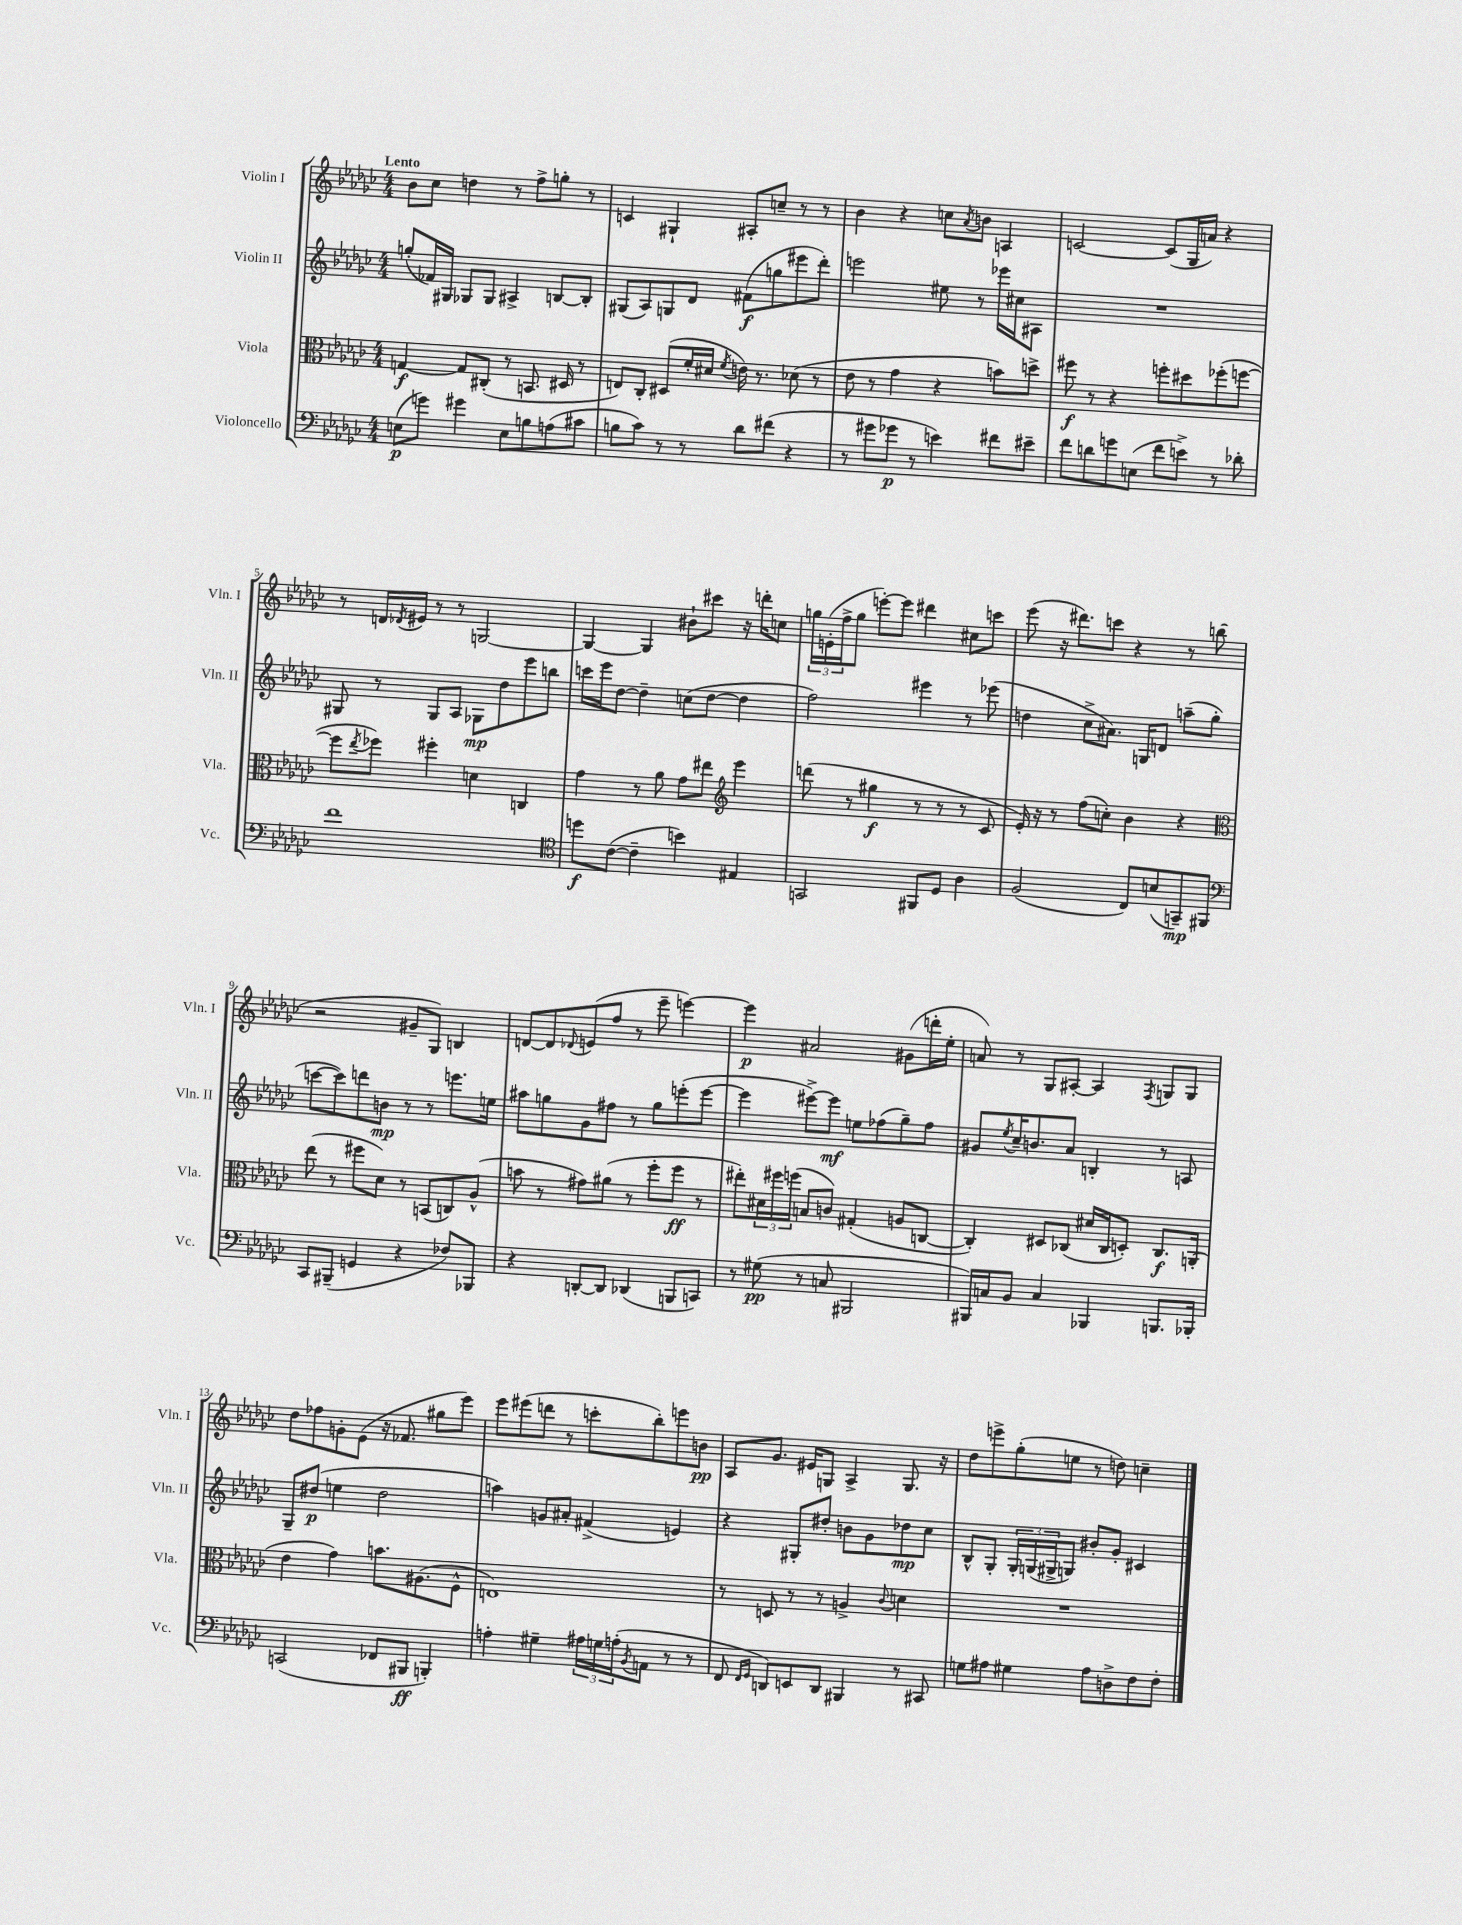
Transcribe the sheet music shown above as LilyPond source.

<<
\new StaffGroup <<
\new Staff = "s0" \with { instrumentName = "Violin I" shortInstrumentName = "Vln. I" } {
    \clef treble \key ges \major \numericTimeSignature \time 4/4 \tempo "Lento"
    bes'8 ces''8 d''4 r8 f''8-> g''8-. r8 |
    c'4 gis4-! ais8-. c''8-- r8 r8 |
    bes'4 r4 c''8 \acciaccatura { aes'8 } b'8 a4 |
    c'2~ c'8( ges16 a'16) r4 |
    r8 d'16 \acciaccatura { des'8 } eis'16 r8 r8 g2~ |
    g4~ g4 bis'8-! cis'''8 r16 d'''16-. c''8 |
    \tuplet 3/2 { g''16 e'16-.( f''16-> } g''8 e'''8~-.) e'''8 dis'''4 cis''8 c'''8 |
    ees'''8( r16 dis'''8.) c'''8 r4 r8 b''8( |
    r2 gis'8-- ges8) b4 |
    d'8~ d'8 \appoggiatura { des'8 } e'8( f''8 r8 ees'''8-- e'''4~) |
    e'''4\p ais'2 gis'8( d'''16-. ees''16-. |
    a'8) r8 ges8 ais8~-. ais4 \acciaccatura { f8 } g8 g8 |
    des''8 fes''8 g'8-. ees'8( r16 fes'8. gis''8 ees'''8) |
    ees'''8 eis'''8( d'''8 r8 c'''8-. bes''8-.) e'''8 b'8\pp |
    aes8 ges'8. eis'16 g8 aes4-> g8. r16 |
    des''8 e'''8-> ges''8-.( e''8 r8 d''8) c''4-- \bar "|." |
}
\new Staff = "s1" \with { instrumentName = "Violin II" shortInstrumentName = "Vln. II" } {
    \clef treble \key ges \major \numericTimeSignature \time 4/4
    g''8-.( fes'16) gis16 ges8 ges8 ais4-> b8~ b8-. |
    gis8( aes8) g8 des'8 fis'8\f( g''8 eis'''8 des'''8-.) |
    e'''2 eis''8 r8 ees'''16 cis''16 ais8 |
    R1 |
    gis8 r8 gis8 aes8 ges8\mp des''8 ees'''8 b''8 |
    c'''16 ees'''16 des''8~ des''4-- c''8( des''8~ des''4 |
    f''2) eis'''4 r8 ees'''8( |
    d''4 ces''8-> ais'8.) g16 d'8 a''8--( ges''8-. |
    c'''8~ c'''8) d'''8 b'8\mp r8 r8 e'''8. e''16 |
    ais''8 g''8 ges'8 fis''8 r8 g''8 e'''8-.( e'''8~ |
    e'''4 eis'''8~->) eis'''8\mf e''8 fes''8( ges''8--) fes''8 |
    gis'8 \acciaccatura { ees''8 } ces''16-- b'8. aes'8 b4-. r8 a8 |
    ges8-- dis''8\p( e''4 dis''2 |
    a''4) g'8 ais'8-. fis'4->( e'4) |
    r4 gis8-. dis''8-. b'8 ges'8 des''8\mp ces''8 |
    bes8-^ ges8-. \tuplet 3/2 { ges16-. g16( gis16-> } g8) bis'8-. ges'8-. cis'4 \bar "|." |
}
\new Staff = "s2" \with { instrumentName = "Viola" shortInstrumentName = "Vla." } {
    \clef alto \key ges \major \numericTimeSignature \time 4/4
    g4~\f g8 cis8-.( r8 b,8. dis16 r8 |
    e8) ces8-. dis8( f'16-. dis'16 \acciaccatura { f'8 } e'16) r8. des'8( r8 |
    ees'8 r8 ges'4 r4 b'8) d''8-> |
    fis''8\f r8 r4 f''8-. dis''8 fes''8-.( f''8~ |
    f''8 \acciaccatura { ees''8 } fes''8) fis''4-. d'4 c4 |
    ges'4 r8 aes'8 ges'8 eis''8 \clef treble ees'''4 |
    d'''8( r8 gis''4\f r8 r8 r8 ces'8 |
    ees'16-.) r16 r8 f''8( c''8-.) bes'4 r4 |
    \clef alto ees''8( r8 fis''8 des'8) r8 b,8( c8) aes8-^( |
    b'8 r8 gis'8) ais'8( r8 f''8-. f''8\ff r8 |
    eis''8-.) \tuplet 3/2 { dis'16 fis''16 f''16( } b8 c'8) gis4-.( a8 c8~ |
    c4-.) dis8 ces8( dis'16 ces16 d8-.) ces8.\f a,16-.( |
    ees'4 ges'4) b'8. ais8.( f8-^ |
    e1) |
    r8 d8 r8 r8 a4-> \appoggiatura { ces'8 } d'4 |
    R1 \bar "|." |
}
\new Staff = "s3" \with { instrumentName = "Violoncello" shortInstrumentName = "Vc." } {
    \clef bass \key ges \major \numericTimeSignature \time 4/4
    e8\p( g'8) gis'4 e8 b8 a8( cis'8 |
    b8 ces'8) r8 r8 des'8 fis'8( r4 |
    r8 gis'8 ges'8\p r8 e'4) fis'8 eis'8-- |
    f'8 d'8 g'8 e8( f'8 e'8->) r8 des'8-. |
    f'1 |
    \clef tenor d''8\f ces'8~( ces'4-- b'4) eis4 |
    g,2 fis,8 des8 aes4 |
    f2( ces8) b8( g,8--\mp) fis,8 |
    \clef bass ces,8 bis,,8--( g,4 r4 fes8) bes,,8 |
    r4 d,8~-. d,8 des,4( b,,8 c,8) |
    r8 gis8\pp( r8 c8 bis,,2 |
    bis,,16) c16 bes,8 c4 bes,,4 b,,8. bes,,16-. |
    c,2( fes,8 bis,,8\ff b,,4-.) |
    a4-. gis4-- \tuplet 3/2 { ais16 g16 a16-.( } \acciaccatura { bes,8 } a,8 r8 r8 |
    f,8 \grace { f,16 ges,16 } d,8) e,8 d,8 bis,,4 r8 cis,8 |
    g8 ais8 gis4 ais8 d8-> f8 f8-. \bar "|." |
}
>>
>>
